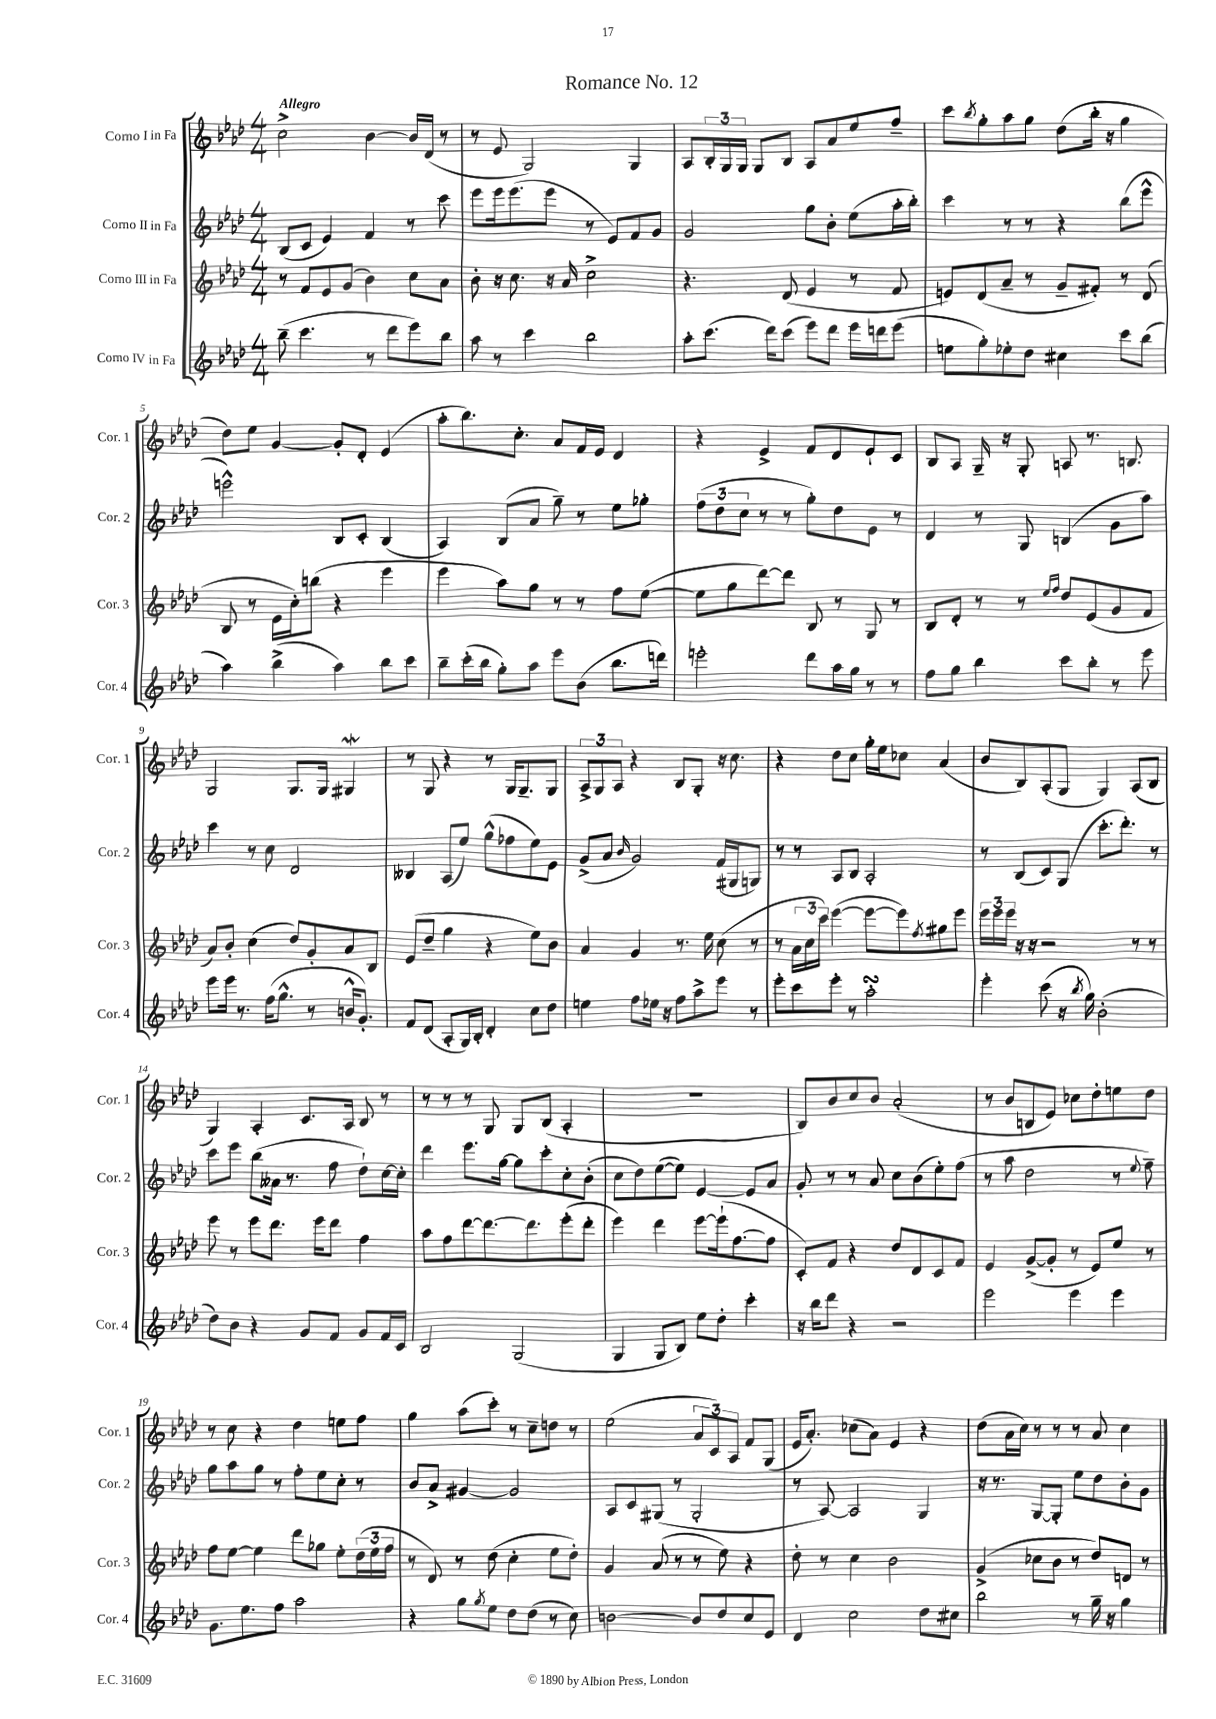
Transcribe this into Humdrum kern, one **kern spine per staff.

**kern	**kern	**kern	**kern
*part4	*part3	*part2	*part1
*staff4	*staff3	*staff2	*staff1
*I"Corno IV in Fa	*I"Corno III in Fa	*I"Corno II in Fa	*I"Corno I in Fa
*I'Cor. 4	*I'Cor. 3	*I'Cor. 2	*I'Cor. 1
*clefG2	*clefG2	*clefG2	*clefG2
*k[b-e-a-d-]	*k[b-e-a-d-]	*k[b-e-a-d-]	*k[b-e-a-d-]
*M4/4	*M4/4	*M4/4	*M4/4
=1	=1	=1	=1
!	!	!	!LO:TX:a:B:t=Allegro
(8bb-~\	8r	(8B-/L	2cc^\
4.ccc\	8f/L	8c/J	.
.	8e-/	4e-/)	.
.	(8g/J	.	.
8r	4b-\)	4f/	[4b-\
8ddd-\L	.	.	.
8eee-\)	8cc\L	8r	16b-/LL]
.	.	.	(16d-/JJ
8bb-\J	8a-\J	8ccc\	8r
=2	=2	=2	=2
8aa-\	8b-'\	8eee-\L	8r
8r	16r	16eee-\k	8e-/
.	8.cc\	(8.eee-\	.
4ccc\	.	.	2G/)
.	16r	8eee-\J	.
.	16a-/	.	.
2bb-\	2cc^\	8r	.
.	.	8e-/L)	.
.	.	8f/	4G/
.	.	8g/J	.
=3	=3	=3	=3
8aa-'\L	4.r	2g/	8A-/L
(8.ccc\J	.	.	24B-'/L
.	.	.	24G/
.	.	.	24G/JJ
.	.	.	8G/L
16ddd-\KL)	.	.	.
(8ccc\J	(8d-/	.	8B-/J
8eee-\L)	4e-/	8gg\L	8A-/L
8ddd-\J	.	8b-'\J	8a-/
16eee-\LL	8r	(8ee-\L	8ee-/
16dddn\J	.	.	.
(8eee-\J	8f/	16aa-'\L	8ff~/J
.	.	16bb-'\JJ)	.
=4	=4	=4	=4
8een\L	8en/L)	4ccc\	8ccc\L
.	.	.	8qbb-/
8gg'\)	(8d-/	.	8gg'\
8ee-X'\	8a-~/J	8r	8aa-\
8dd-\J	8r	8r	8gg\J
4cc#X\	8g~/L	4r	(8dd-\L
.	8f#X'/J)	.	16bb-'\Jk
.	.	.	16r
8ccc\L	8r	(8bb-\L	4gg\
(8bb-\J	(8d-/	8eee-^^\J	.
!!LO:LB:g=z
=5	=5	=5	=5
4aa-\)	8B-/	2eeen^^\)	8dd-\L)
.	8r	.	8ee-\J
(4bb-^\	16e-\LL	.	[4g/
.	16cc'\J)	.	.
.	(8bbn\J	.	.
4aa-\)	4r	8B-/L	8g'/L]
.	.	8c'/J	8d-'/J
8bb-\L	4eee-\	(4B-/	(4e-/
8ccc\J	.	.	.
=6	=6	=6	=6
8bb-~\L	4eee-\	4A-/)	8aa-'\L
(16ccc'\L	.	.	8.bb-\)
16bb-\JJ	.	.	.
8gg'\L)	8aa-\L)	(8B-/L	.
.	.	.	8.cc'\J
8aa-\J	8gg\J	8a-/J	.
8eee-\L	8r	8gg~\)	8a-/L
(8b-\J	8r	8r	16f/L
.	.	.	16e-/JJ
8.bb-\L	8ff\L	8ee-\L	4d-/
.	([8ee-\J	8gg-X'\J	.
16dddn\Jk)	.	.	.
=7	=7	=7	=7
2eeen'\	8ee-\L]	(12ff\L	4r
.	.	12dd-\	.
.	8gg\	.	.
.	.	12cc\J	.
.	[8ddd-\)	8r	4e-^/
.	8ddd-\J]	8r	.
8ddd-\L	8B-/	8gg'\L)	8f/L
16aa-\L	8r	8dd-\	8d-/
16gg\JJ	.	.	.
8r	8G/	8e-\J	8e-`/
8r	8r	8r	8c/J
=8	=8	=8	=8
8ff\L	8B-/L	4d-/	8B-/L
8gg\J	8d-'/J	.	8A-/J
4bb-\	8r	8r	16G~/
.	.	.	16r
.	8r	8G/	8G'/
.	16qqee-/LL	.	.
.	16qqff/JJ	.	.
8ccc\L	8dd-/L	(4Bn/	8An/
8bb-'\J	(8e-/	.	8.r
8r	8g/	8g\L	.
.	.	.	8.Bn/
8eee-\	8f/J	8aa-\J)	.
!!LO:LB:g=z
=9	=9	=9	=9
8eee-\L	8a-/L)	4ccc\	2G/
16eee-\Jk	8b-'/J	.	.
8.r	.	.	.
.	(4cc\	8r	.
(16ff\KL	.	8cc\	.
8.gg^^\J	.	.	.
.	8dd-/L)	2d-/	8.G/L
8r	8g'/	.	.
.	.	.	16G/Jk
16bn^^/KL	8a-/	.	4G#XW/
8.g'/J)	.	.	.
.	8B-/J	.	.
=10	=10	=10	=10
8f/L	(8e-/L	4B--X/	8r
(8d-/J	8dd-~/J	.	8G/
8A-'/L	4gg\	(8A-/L	4r
16G/L)	.	8ee-/J)	.
16B-'/JJ	.	.	.
4d-'/	4r	(8gg^^\L	8r
.	.	8ff-X\	16G/KL
.	.	.	8.G~/
8cc\L	8ee-\L)	8ee-\)	.
8dd-\J	8b-\J	8e-\J	8G/J
=11	=11	=11	=11
4een\	4a-/	(8g^/L	12A-^/L
.	.	.	12G/
.	.	8a-/J	.
.	.	.	12A-/J
.	.	16qqb-/	.
8ff\L	4g/	2g/)	4r
16ee-X\Jk	.	.	.
16r	.	.	.
8ff\L	8.r	.	8B-/L
8aa-^\	.	.	8G'/J
.	16ee-\	.	.
8eee-\J	(8cc\	(16f/LL	16r
.	.	16G#X/J	8.cc\
8r	8r	8Gn/J)	.
=12	=12	=12	=12
8eee-'\L	8r	8r	4r
8ccc\	24a-\LL	8r	.
.	24cc\	.	.
.	24ccc\JJ)	.	.
8eee-'\J	([4eee-\	8A-/L	8dd-\L
8r	.	8B-/J	8cc\J
2aa-sSSs'\	8eee-\L_	2A-'/	16gg'\LL
.	.	.	16ee-\J
.	8eee-\])	.	8cc-X\J
.	8qff/	.	.
.	8gg#X\	.	(4a-/
.	8eee-\J	.	.
=13	=13	=13	=13
4eee-'\	24eee-\LL	8r	8b-/L
.	24eee-\	.	.
.	24eee-\JJ	.	.
.	16r	(8B-/L	8B-/)
.	16r	.	.
(8ccc\	2r	8c/)	(8A-'/
16r	.	(8G/J	8G/J
8qbb-/	.	.	.
16gg\)	.	.	.
(2b-'\	.	8.ccc'\L	4G/)
.	.	8.ddd-'\J)	.
.	8r	.	(8A-/L
.	8r	8r	8B-/J
!!LO:LB:g=z
=14	=14	=14	=14
8dd-\L)	8eee-\	8ccc\L	4G/)
8b-\J	8r	8eee-\J	.
4r	8eee-\L	(8bb-\L	4A-'/
.	8.ddd-\J	16a--X\Jk	.
.	.	8.r	.
8g/L	.	.	8.c/L
.	16eee-\KL	.	.
8f/J	8ddd-\J	8ff\	.
.	.	.	16A-/Jk
8g/L	4ff\	8dd-`\L)	8B-/
16f/L	.	[16cc\L	8r
16c/JJ	.	16cc'\JJ]	.
=15	=15	=15	=15
2B-/	8aa-\L	4ddd-\	8r
.	8ff\	.	8r
.	[8ddd-\	8.eee-\L	8r
.	8.ddd-\_	.	8G/
.	.	[16gg\Jk	.
(2G/	.	8gg\L]	8G/L
.	8.ddd-\]	.	.
.	.	8ccc'\	(8B-/J
.	(8eee-'\	8cc'\	4A-'/
.	8ddd-'\J	(8b-'\J	.
=16	=16	=16	=16
4G/	4eee-\)	8cc\L	1r
.	.	8dd-\)	.
8G/L	4ddd-\	([8ee-\	.
8B-/J)	.	8ee-\J])	.
8ee-\L	[8eee-\L	[4e-/	.
8dd-'\J	(16eee-`\k]	.	.
.	[8.ff\	.	.
4ccc'\	.	8e-/L]	.
.	8ff\J]	8a-/J	.
=17	=17	=17	=17
16r	8c'/L)	8g'/	8B-/L)
16bb-\KL	.	.	.
8ddd-\J	8f/J	8r	8b-/
4r	4r	8r	8cc/
.	.	8a-/	8b-/J
2r	8dd-/L	8cc\L	(2a-'/
.	8d-/	(8b-\	.
.	8c/	8ee-'\)	.
.	8f/J	(8ff\J	.
=18	=18	=18	=18
2eee-\	4e-/	8r	8r
.	.	8aa-\	8b-/L
.	([8g^/L	2dd-\	8Bn/
.	8g'/J]	.	8e-/J)
4eee-\	8r	.	8cc-X\L
.	8e-/L)	.	8dd-'\
4eee-\	8ee-/J	8r	8een\
.	.	8qqee-/	.
.	8r	8ff~\)	8dd-\J
!!LO:LB:g=z
=19	=19	=19	=19
8.g\L	8ff\L	8gg\L	8r
.	[8ee-\J	8aa-\	8cc\
8.ee-\	.	.	.
.	4ee-\]	8gg\J	4r
8ff\J	.	8r	.
2aa-\	8ddd-\L	8ff'\L	4dd-\
.	8gg-X\J	8ee-\	.
.	8ee-'\L	8cc'\J	8een\L
.	(24dd-\L	8r	8ff\J
.	24ee-\	.	.
.	24ff\JJ	.	.
=20	=20	=20	=20
4r	8r	8b-/L	4gg\
.	8d-/)	8a-^/J	.
8gg\L	8r	[4g#X/	(8aa-\L
8qgg/	.	.	.
8ee-\J	(8dd-\	.	8ccc'\J)
8dd-\L	4cc'\	2g#/]	8r
(8dd-\J	.	.	8cc~\L
8r	8ee-\L	.	8ddn\J
8cc\)	8dd-'\J)	.	8r
=21	=21	=21	=21
[2bn\	4g/	8A-/L	(2ee-\
.	.	8c/	.
.	(8a-/	(8G#X/J	.
.	8r	8r	.
8b/L]	8r	2G#'/	12a-/L
.	.	.	12c/)
8dd-/	8ee-\)	.	.
.	.	.	12A-/J
8cc/	4r	.	8f/L
8e-/J	.	.	(8G/J
=22	=22	=22	=22
4d-/	8dd-'\	8r	16e-/KL
.	.	.	8.a-'/J)
.	8r	[8A-/)	.
2cc\	4cc\	2A-/]	(8cc-X\L
.	.	.	8a-\J)
.	2b-\	.	4e-/
8dd-\L	.	4G/	4r
8cc#X\J	.	.	.
=23	=23	=23	=23
2bb-\	(4g^/	16r	(8dd-\L
.	.	8.r	.
.	.	.	16a-\L
.	.	.	16cc\JJ)
.	8cc-X\L	[8G/L	8r
.	8b-\J	8G'/J]	8r
8r	8r	8ee-\L	8r
16gg~\	8dd-/L)	8dd-\	8a-/
16r	.	.	.
4gg\	8dn/J	8b-'\	4cc\
.	8r	8g\J	.
==	==	==	==
*-	*-	*-	*-
